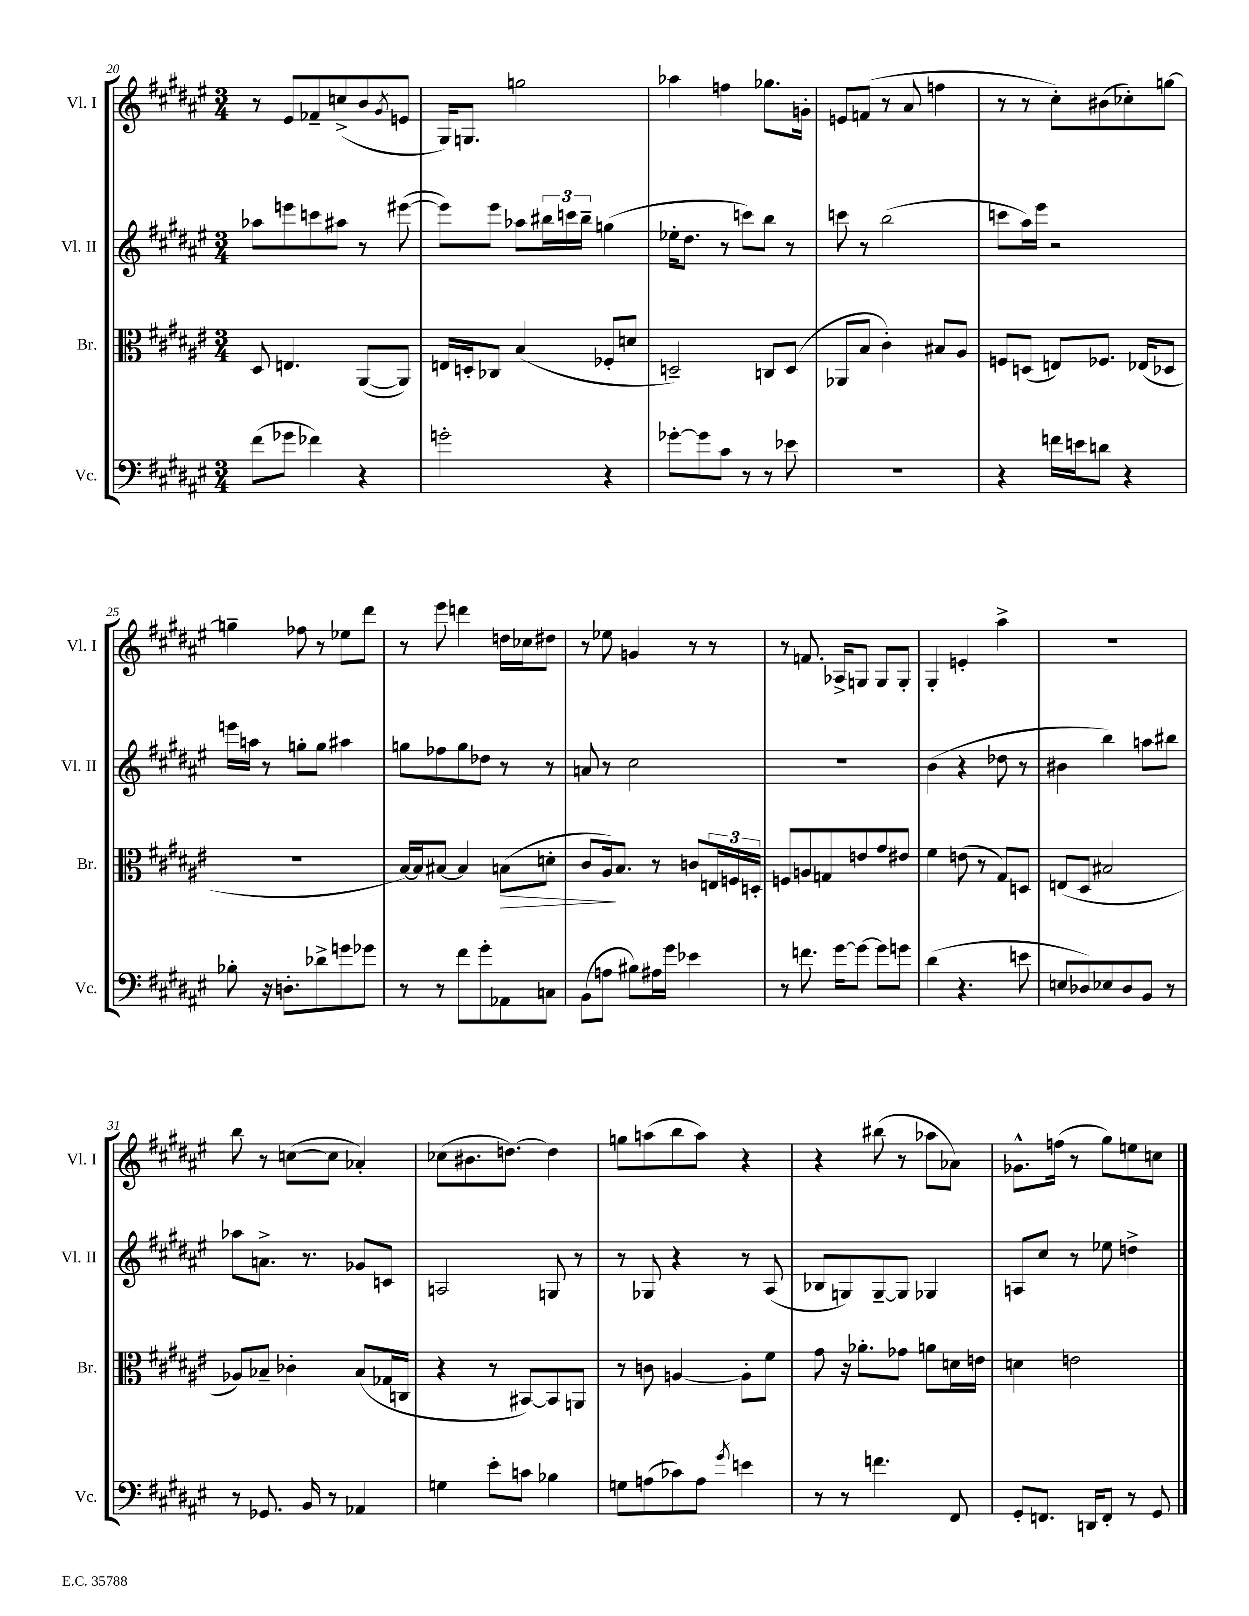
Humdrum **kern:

**kern	**kern	**dynam	**kern	**kern
*part4	*part3	*part3	*part2	*part1
*staff4	*staff3	*staff3	*staff2	*staff1
*I"Vc.	*I"Br.	*	*I"Vl. II	*I"Vl. I
*I'Vc.	*I'Br.	*	*I'Vl. II	*I'Vl. I
*clefF4	*clefC3	*	*clefG2	*clefG2
*k[f#c#g#d#a#e#]	*k[f#c#g#d#a#e#]	*	*k[f#c#g#d#a#e#]	*k[f#c#g#d#a#e#]
*M3/4	*M3/4	*	*M3/4	*M3/4
=20	=20	=20	=20	=20
(8f#\L	8D#/	.	8aa-X\L	8r
8g-X\J	4.En/	.	8eeen\	8e#/L
4f-X\)	.	.	8cccn\	8f-X~/
.	.	.	8aa#X\J	(8ccn^/
4r	([8AA#/L	.	8r	8b/
.	.	.	.	8qg#/
.	8AA#/J])	.	([8eee#X\	8en/J
=21	=21	=21	=21	=21
2gn'\	16En/LL	.	8eee#\L])	16G#/KL)
.	16Dn'/J	.	.	8.Gn/J
.	8C-X/J	.	8eee#\J	.
.	(4B/	.	8aa-X\L	2ggn\
.	.	.	24bb#X\L	.
.	.	.	24cccn\	.
.	.	.	24bb#~\JJ	.
4r	8F-X'/L	.	(4ggn\	.
.	8dn/J	.	.	.
=22	=22	=22	=22	=22
[8g-X'\L	2Dn~/)	.	16ee-X'\KL	4aa-X\
.	.	.	8.dd#\J	.
8g-\]	.	.	.	.
8c#\J	.	.	8r	4ffn\
8r	.	.	8cccn\L)	.
8r	8Cn/L	.	8bb\J	8.gg-X\L
8e-X\	(8D/J	.	8r	.
.	.	.	.	16gn'\Jk
=23	=23	=23	=23	=23
2.r	8AA-X/L	.	8cccn\	8en/L
.	8B/J	.	8r	(8fn/J
.	4c#'\)	.	(2bb\	8r
.	.	.	.	8a#/
.	8B#X/L	.	.	4ffn\
.	8A#/J	.	.	.
=24	=24	=24	=24	=24
4r	8Fn/L	.	8cccn\L	8r
.	(8Dn/J	.	16aa#\L)	8r
.	.	.	16eee#\JJ	.
16fn\LL	8En/L)	.	2r	8cc#'\L)
16en\J	.	.	.	.
8dn\J	8.F-X/J	.	.	(8b#X\
4r	.	.	.	8cc-X'\)
.	(16E-X/KL	.	.	.
.	8D-X/J	.	.	[8ggn\J
!!LO:LB:g=z
=25	=25	=25	=25	=25
8B-X'\	2.r	.	16eeen\LL	4ggn~\]
.	.	.	16aan\JJ	.
16r	.	.	8r	.
8.Dn'\L	.	.	.	.
.	.	.	8ggn'\L	8ff-X\
8d-X^\	.	.	8gg\J	8r
8gn\	.	.	4aa#X\	8ee-X\L
8g-X\J	.	.	.	8ddd#\J
=26	=26	=26	=26	=26
8r	[16B/LL)	.	8ggn\L	8r
.	16B/J]	.	.	.
8r	[8B#X/J	.	8ff-X\	8eee#\
8f#\L	4B#/]	.	8gg\	4dddn\
8g#'\	.	.	8dd-X\J	.
!	!	!LO:HP:b	!	!
8AA-X\	(8Bn\L	>	8r	16ddn\LL
.	.	.	.	16cc-X\J
8Cn\J	8dn'\J	.	8r	8dd#X\J
=27	=27	=27	=27	=27
(8BB\L	8c#/L	.	8an/	8r
8An\J	16A#/k)	.	8r	8ee-X\
.	8.B/J	]	.	.
8B#X\L)	.	.	2cc#\	4gn/
16A#X\L	8r	.	.	.
16g#\JJ	.	.	.	.
4e-X\	8cn/L	.	.	8r
.	24En/L	.	.	8r
.	24Fn/	.	.	.
.	24Dn'/JJ	.	.	.
=28	=28	=28	=28	=28
8r	8Fn/L	.	2.r	8r
8.fn\	8An/	.	.	8.fn/
.	8Gn/	.	.	.
[16g#\KL	.	.	.	16A-X^/KL
8g#\J_	8en/	.	.	8Gn/J
8g#\L]	8g#/	.	.	8G/L
8gn\J	8e#X/J	.	.	8G'/J
=29	=29	=29	=29	=29
(4d#\	4f#\	.	(4b\	4G#'/
4.r	(8en\	.	4r	4en'/
.	8r	.	.	.
.	8G#/L)	.	8dd-X\	4aa#^\
8en\	8Dn/J	.	8r	.
=30	=30	=30	=30	=30
8En/L	(8En/L	.	4b#X\	2.r
8D-X/)	8D#/J	.	.	.
8E-X/	2B#X/	.	4bb\)	.
8D-/	.	.	.	.
8BB/J	.	.	8aan\L	.
8r	.	.	8bb#X\J	.
!!LO:LB:g=z
=31	=31	=31	=31	=31
8r	8A-X/L)	.	8aa-X\L	8bb\
8.GG-X/	8B-X~/J	.	8.an^\J	8r
.	4c-X'\	.	.	([8ccn\L
16BB/	.	.	8.r	.
8r	.	.	.	8cc\J]
4AA-X/	(8B-/L	.	8g-X/L	4a-X'/)
.	16G-X/L	.	8cn/J	.
.	16Cn/JJ	.	.	.
=32	=32	=32	=32	=32
4Gn\	4r	.	2An/	(8cc-X\L
.	.	.	.	8.b#X\
8e#'\L	8r	.	.	.
.	.	.	.	[8.ddn\J)
8cn\J	[8BB#X/L)	.	.	.
4B-X\	8BB#/]	.	8Gn/	4dd\]
.	8AAn/J	.	8r	.
=33	=33	=33	=33	=33
8Gn\L	8r	.	8r	8ggn\L
(8An\	8cn\	.	8G-X/	(8aan\
8c-X\)	[4An/	.	4r	8bb\
8A\J	.	.	.	8aa\J)
8qg#/	.	.	.	.
4en\	8A'\L]	.	8r	4r
.	8f#\J	.	(8A#/	.
=34	=34	=34	=34	=34
8r	8g#\	.	8B-X/L	4r
8r	16r	.	8Gn/)	.
.	8.a-X'\L	.	.	.
4.fn\	.	.	[8G~/	(8bb#X\
.	8g-X\J	.	8G/J]	8r
.	8an\L	.	4G-X/	8aa-X\L
8FF#/	16dn\L	.	.	8a-X\J)
.	16en\JJ	.	.	.
=35	=35	=35	=35	=35
8GG#'/L	4dn\	.	8An/L	8.g-X^^\L
8.FFn/J	.	.	8cc#/J	.
.	.	.	.	(16ffn\Jk
.	2en\	.	8r	8r
16DDn/KL	.	.	.	.
8FF'/J	.	.	8ee-X\	8gg#\L)
8r	.	.	4ddn^\	8een\
8GG#/	.	.	.	8ccn\J
==	==	==	==	==
*-	*-	*-	*-	*-
